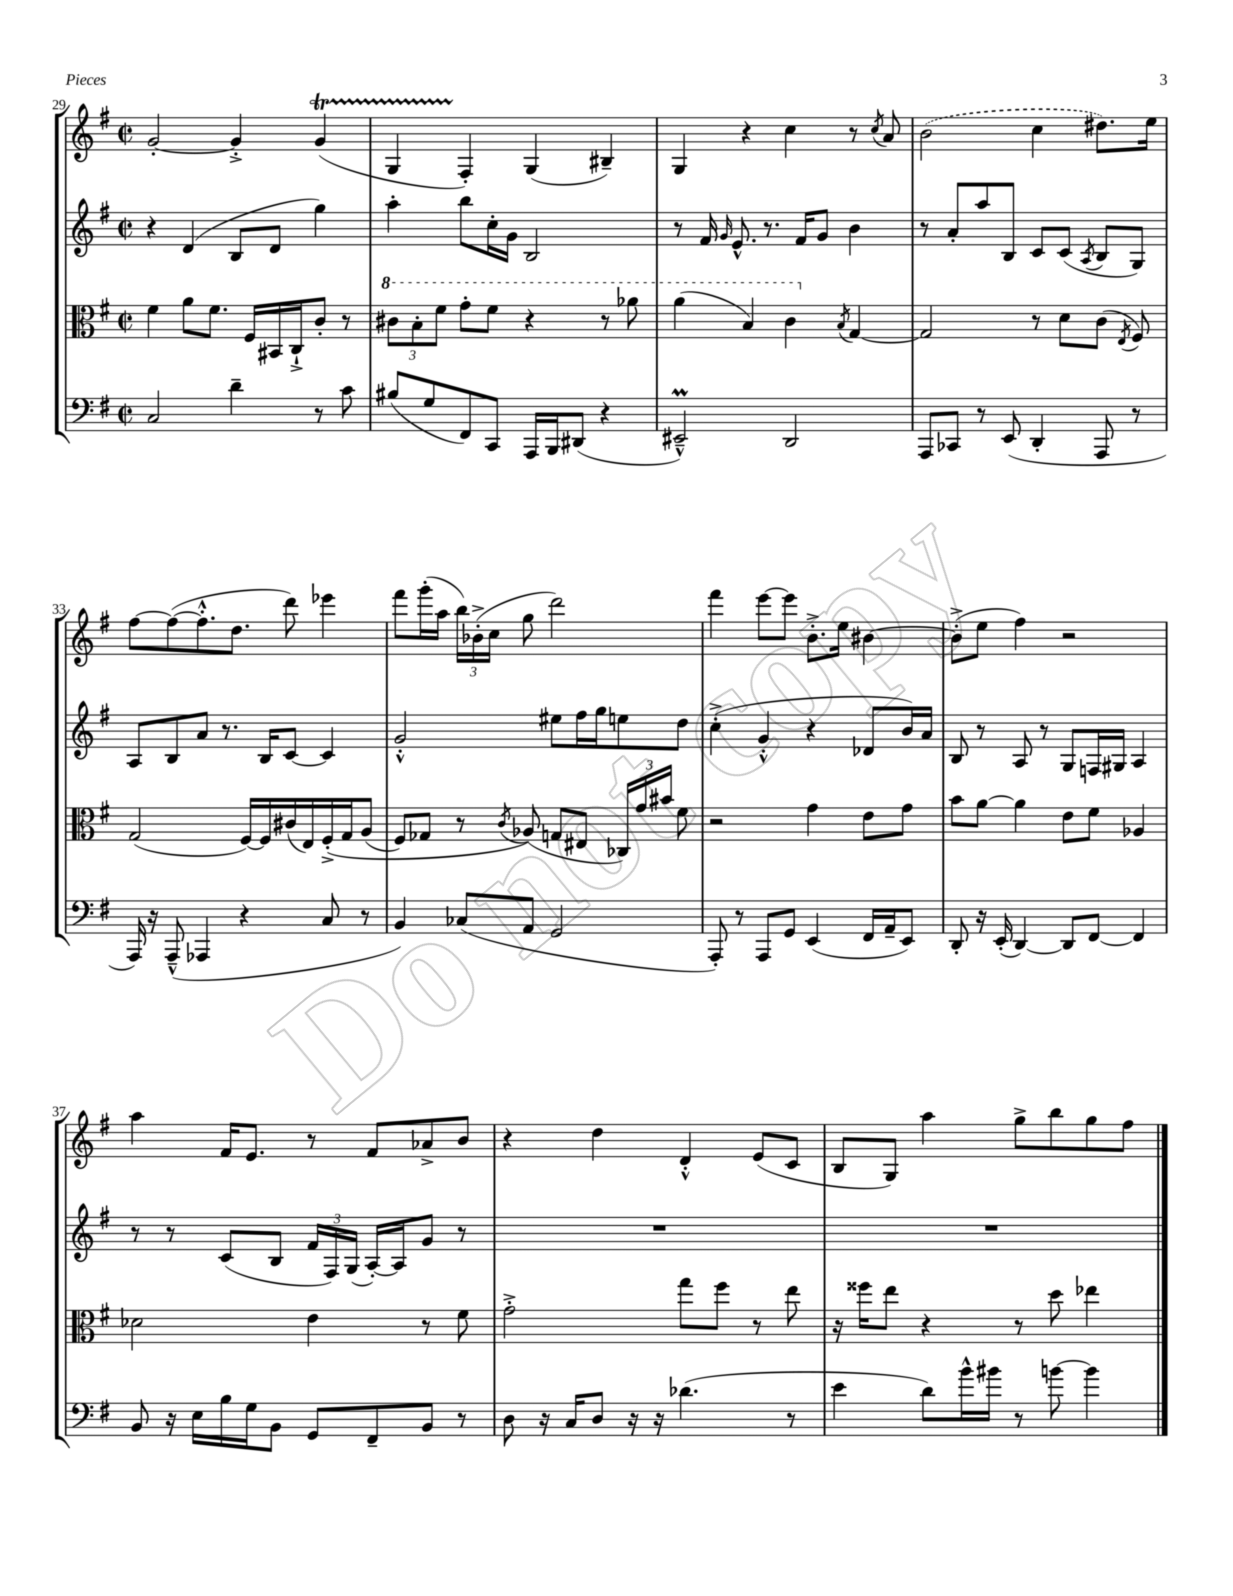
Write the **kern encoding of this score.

**kern	**kern	**kern	**kern
*staff4	*staff3	*staff2	*staff1
*clefF4	*clefC3	*clefG2	*clefG2
*k[f#]	*k[f#]	*k[f#]	*k[f#]
*M2/2	*M2/2	*M2/2	*M2/2
*met(c|)	*met(c|)	*met(c|)	*met(c|)
2C/	4f#\	4r	[2g'/
.	8a\L	(4d/	.
.	8.f#\J	.	.
4d~\	.	8B/L	4g'^/]
.	16F#/LL	.	.
.	16BB#/	8d/J	.
.	16C`^/J	.	.
8r	8c'/J	4gg\)	(4g/
8c\	8r	.	.
=	=	=	=
(8B#/L	12cc#\L	4aa'\	4G/
.	12b'\	.	.
8G/	.	.	.
.	12ff#\J	.	.
8FF#/)	8gg'\L	8bb\L	4F#'/)
8CC/J	8ff#\J	16cc'\L	.
.	.	16g\JJ	.
16AAA/LL	4r	2B/	(4G/
16BBB/J	.	.	.
(8DD#/J	.	.	.
4r	8r	.	4B#~/)
.	8aa-\	.	.
=	=	=	=
2EE#~^^/)	(4aa\	8r	4G/
.	.	16f#/	.
.	.	16qqg/	.
.	.	8.e^^/	.
.	4b/)	.	4r
.	.	8.r	.
2DD/	4cc\	.	4cc\
.	.	16f#/LK	.
.	.	8g/J	.
.	8qB/	.	.
.	[4G/	4b\	8r
.	.	.	8qcc/
.	.	.	8a/
=	=	=	=
8AAA/L	2G/]	8r	(2b\
8CC-/J	.	8a'/L	.
8r	.	8aa/	.
(8EE/	.	8B/J	.
4DD'/	8r	8c/L	4cc\
.	8d\L	(8c/J	.
.	.	8qA/	.
8AAA/	(8c\J	8B/L	8.dd#\L)
.	8qE/	.	.
8r	8F#/)	8G/J)	.
.	.	.	16ee\Jk
=	=	=	=
16AAA/)	(2G/	8A/L	[8ff#\L
16r	.	.	.
(8AAA~^^/	.	8B/	(8ff#\_
4AAA-/	.	8a/J	8.ff#'^^\]
.	.	8.r	.
.	.	.	8.dd\J
4r	[16F#/LL)	.	.
.	16F#/]	16B/LK	.
.	(16c#/	[8c/J	8ddd\)
.	16E/)	.	.
8C/	&(16F#'^/	4c/]	4eee-\
.	16G/J	.	.
8r	(8A/J	.	.
=	=	=	=
4BB/)	8F#/L)	2g'^^/	8fff#\L
.	8G-/J	.	(16ggg'\L
.	.	.	16aa\JJ
(8C-/L	8r	.	24bb\LL)
.	.	.	(24b-'^\
.	.	.	24cc\JJ
.	8qc/	.	.
8AA/J	(8A-/&)	.	8gg\
2GG/	8G/L	8ee#\L	2ddd\)
.	8E#/J	16ff#\L	.
.	.	16gg\J	.
.	24C-/LL)	8ee\	.
.	24g/	.	.
.	24b#/JJ	.	.
.	8f#\	8dd\J	.
=	=	=	=
8AAA'/)	2r	(4cc'^\	4fff#\
8r	.	.	.
8AAA/L	.	4g'^^/	[8eee\L
8GG/J	.	.	8eee\]J
(4EE/	4g\	4r	8.b'^\L
.	.	.	16ee\Jk
16FF#/LL	8e\L	8d-/L	[4b#\
16AA~/J	.	.	.
8EE/J)	8g\J	16b/L)	.
.	.	16a/JJ	.
=	=	=	=
8DD'/	8b\L	8B/	(8b#'^\]L
16r	[8a\J	8r	8ee\J
(16EE'/	.	.	.
[4DD/)	4a\]	8A/	4ff#\)
.	.	8r	.
8DD/]L	8e\L	8G/L	2r
[8FF#/J	8f#\J	16F/L	.
.	.	16G#/JJ	.
4FF#/]	4A-/	4A/	.
=	=	=	=
8BB/	2d-\	8r	4aa\
16r	.	8r	.
16E\LL	.	.	.
16B\	.	(8c/L	16f#/LK
16G\J	.	.	8.e/J
8BB\J	.	8B/J	.
8GG/L	4e\	24f#/LL	8r
.	.	24F#/)	.
.	.	(24G/JJ	.
8FF#~/	.	[16A'/LL)	8f#/L
.	.	16A/]J	.
8BB/J	8r	8g/J	8a-^/
8r	8f#\	8r	8b/J
=	=	=	=
8D\	2g'^\	1r	4r
16r	.	.	.
16C/LK	.	.	.
8D/J	.	.	4dd\
16r	.	.	.
16r	.	.	.
(4.d-\	8gg\L	.	4d'^^/
.	8ff#\J	.	.
.	8r	.	(8e/L
8r	8ee\	.	8c/J
=	=	=	=
4e\	16r	1r	8B/L
.	16ff##\LK	.	.
.	8ee\J	.	8G/J)
8d\L)	4r	.	4aa\
16b^^\L	.	.	.
16b#\JJ	.	.	.
8r	8r	.	8gg^\L
[8b\	8dd\	.	8bb\
4b\]	4ee-\	.	8gg\
.	.	.	8ff#\J
==	==	==	==
*-	*-	*-	*-
